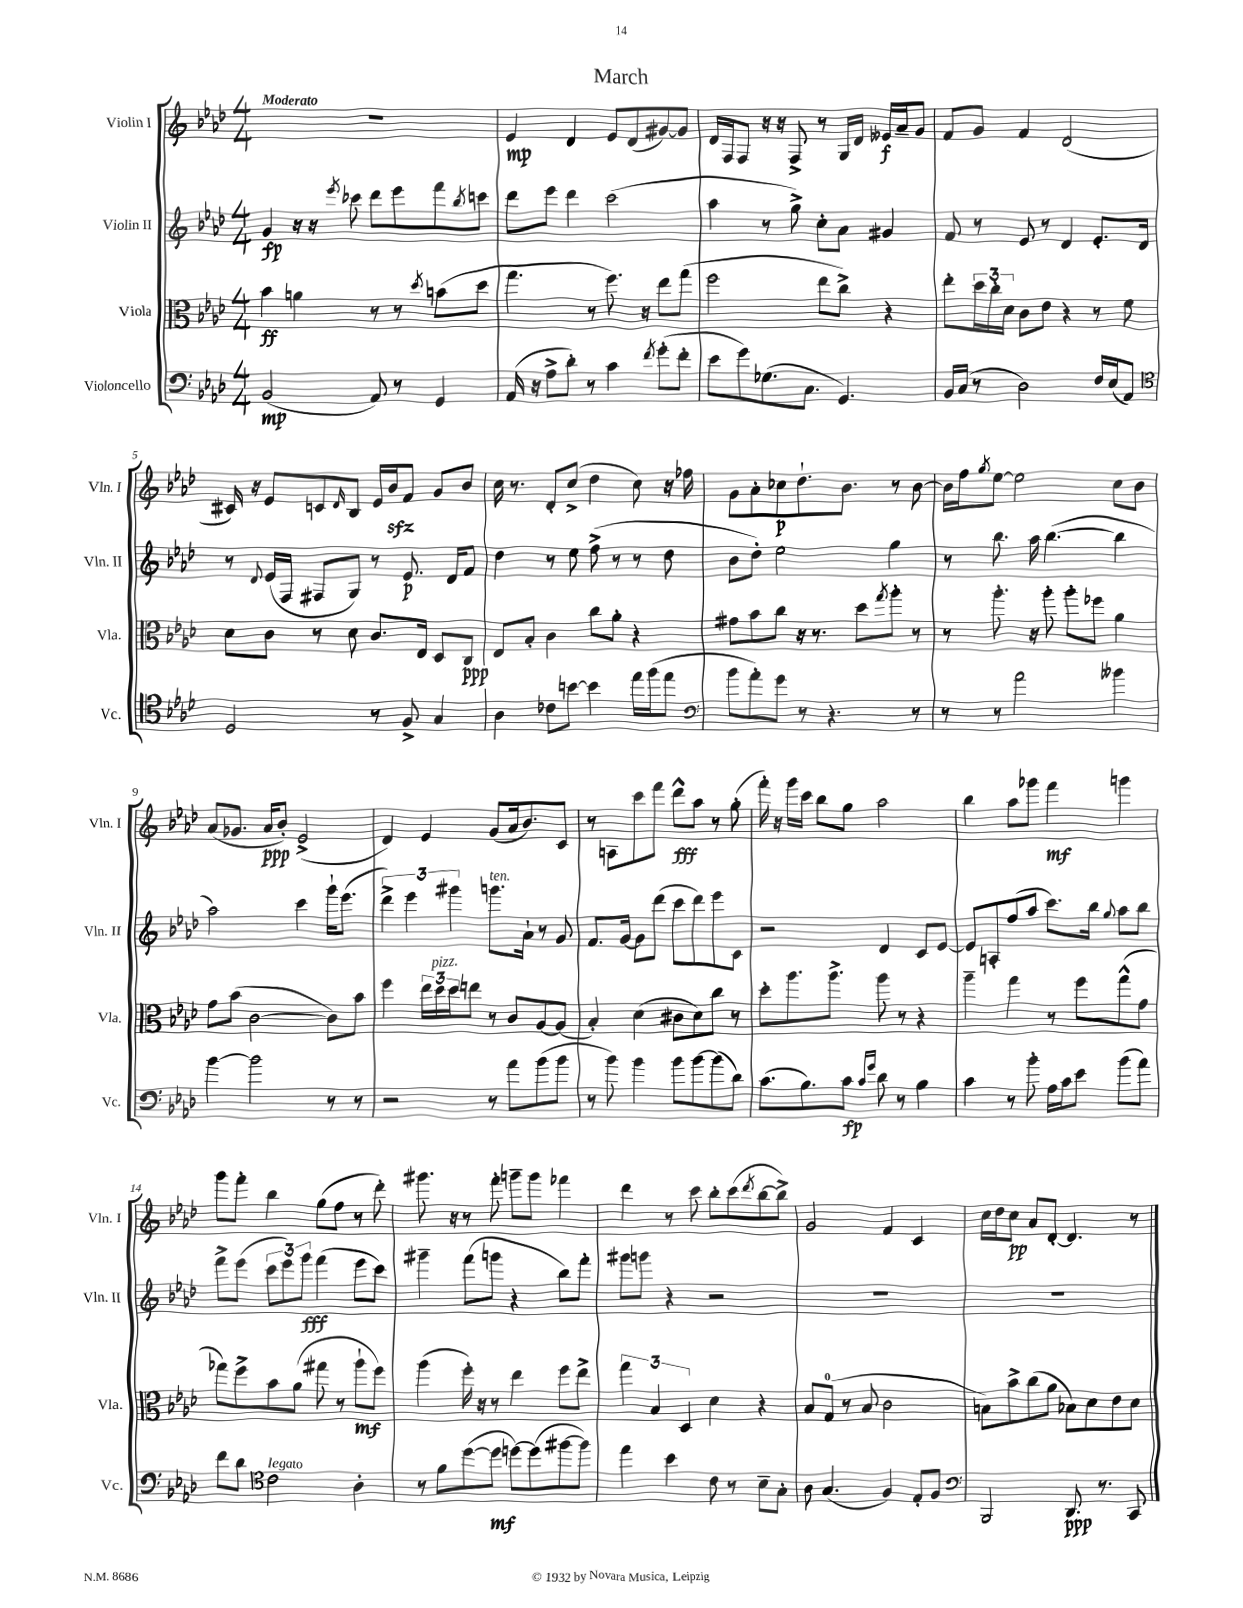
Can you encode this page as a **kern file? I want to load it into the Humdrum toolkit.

**kern	**dynam	**kern	**dynam	**kern	**dynam	**kern	**dynam
*part4	*part4	*part3	*part3	*part2	*part2	*part1	*part1
*staff4	*staff4	*staff3	*staff3	*staff2	*staff2	*staff1	*staff1
*I"Violoncello	*	*I"Viola	*	*I"Violin II	*	*I"Violin I	*
*I'Vc.	*	*I'Vla.	*	*I'Vln. II	*	*I'Vln. I	*
*clefF4	*	*clefC3	*	*clefG2	*	*clefG2	*
*k[b-e-a-d-]	*	*k[b-e-a-d-]	*	*k[b-e-a-d-]	*	*k[b-e-a-d-]	*
*M4/4	*	*M4/4	*	*M4/4	*	*M4/4	*
=1	=1	=1	=1	=1	=1	=1	=1
!	!	!	!	!	!	!LO:TX:a:B:t=Moderato	!
(2BB-/	mp	4b-\	ff	4g/	fp	1r	.
.	.	4an\	.	16r	.	.	.
.	.	.	.	16r	.	.	.
.	.	.	.	8qeee-/	.	.	.
.	.	.	.	8ccc-X\	.	.	.
8AA-/)	.	8r	.	8ddd-\L	.	.	.
8r	.	8r	.	8eee-\	.	.	.
.	.	8qdd-/	.	.	.	.	.
4GG/	.	(8bn\L	.	8fff\	.	.	.
.	.	.	.	8qbb-/	.	.	.
.	.	8dd-\J	.	8cccn\J	.	.	.
=2	=2	=2	=2	=2	=2	=2	=2
(16AA-/	.	4.gg\	.	8ddd-\L	.	4e-/	mp
16r	.	.	.	.	.	.	.
8A-^\L	.	.	.	8eee-\J	.	.	.
8d-'\J)	.	.	.	4ddd-\	.	4d-/	.
8r	.	8r	.	.	.	.	.
4c\	.	8.ff\)	.	(2ccc\	.	8e-/L	.
.	.	.	.	.	.	(8d-/	.
.	.	16r	.	.	.	.	.
8qf/	.	.	.	.	.	.	.
(8g'\L	.	8ee-\L	.	.	.	[8g#X/)	.
8f'\J	.	(8gg\J	.	.	.	8g#/J]	.
=3	=3	=3	=3	=3	=3	=3	=3
8e-\L	.	2ff\	.	4aa-\	.	16d-/LL	.
.	.	.	.	.	.	16F/J	.
8g\)	.	.	.	.	.	8F/J	.
(8.G-X\	.	.	.	8r	.	16r	.
.	.	.	.	.	.	16r	.
.	.	.	.	8gg^\)	.	8F^/	.
8.C\J	.	.	.	.	.	.	.
.	.	8ee-\L	.	8cc'\L	.	8r	.
4.GG/)	.	8cc^\J)	.	8a-\J	.	16G/LL	.
.	.	.	.	.	.	16d-/JJ	.
.	.	4r	.	4g#X/	.	16e--X/LL	f
.	.	.	.	.	.	16a-~/J	.
.	.	.	.	.	.	8g/J	.
=4	=4	=4	=4	=4	=4	=4	=4
16BB-/LL	.	8ee-'\L	.	8f/	.	8f/L	.
(16C/JJ	.	.	.	.	.	.	.
8r	.	24dd-\L	.	8r	.	8g/J	.
.	.	24cc'\	.	.	.	.	.
.	.	24d-\JJ	.	.	.	.	.
2D-\)	.	8c\L	.	8e-/	.	4f/	.
.	.	8e-\J	.	8r	.	.	.
.	.	4r	.	4d-/	.	(2d-/	.
16F/LL	.	8r	.	8.e-'/L	.	.	.
(16E-/J	.	.	.	.	.	.	.
8AA-/J)	.	8f\	.	.	.	.	.
.	.	.	.	16d-/Jk	.	.	.
!!LO:LB:g=z
=5	=5	=5	=5	=5	=5	=5	=5
*clefC4	*	*	*	*	*	*	*
2D-/	.	8d-\L	.	8r	.	16c#X/)	.
.	.	.	.	.	.	16r	.
.	.	.	.	8qqd-/	.	.	.
.	.	8c\J	.	(16e-/LL	.	8e-/L	.
.	.	.	.	16F/JJ	.	.	.
.	.	8r	.	8F#X/L	.	8cn/	.
.	.	.	.	.	.	16qqd-/	.
.	.	8d-\	.	8G/J)	.	8B-/J	.
8r	.	8.c/L	.	8r	.	16e-/LL	.
.	.	.	.	.	.	16b-zz/J	.
8F^/	.	.	.	8.e-/	p	8f/J	.
.	.	16E-/Jk	.	.	.	.	.
4G/	.	8D-/L	.	.	.	8g/L	.
.	.	.	.	16d-/KL	.	.	.
.	.	8C/J	ppp	8f/J	.	8b-/J	.
=6	=6	=6	=6	=6	=6	=6	=6
4A-\	.	8E-/L	.	4dd-\	.	16cc\	.
.	.	.	.	.	.	8.r	.
.	.	8B-'/J	.	.	.	.	.
8c-X\L	.	4c\	.	8r	.	8d-'/L	.
[8bn\J	.	.	.	8ee-\	.	(8cc^/J	.
4b\]	.	8cc\L	.	(8ff^\	.	4dd-\	.
.	.	8a-'\J	.	8r	.	.	.
16ee-\LL	.	4r	.	8r	.	8cc\)	.
(16ff\J	.	.	.	.	.	.	.
8ee-\J	.	.	.	8dd-\	.	16r	.
.	.	.	.	.	.	16ff-X\	.
=7	=7	=7	=7	=7	=7	=7	=7
*clefF4	*	*	*	*	*	*	*
8b-\L	.	8g#X\L	.	8b-\L	.	8g\L	.
8a-'\)	.	8b-\	.	8dd-'\J)	.	8a-'\	.
8g\J	.	8cc\J	.	2ee-\	.	8cc-X\	p
8r	.	16r	.	.	.	8.dd-`\	.
.	.	8.r	.	.	.	.	.
4.r	.	.	.	.	.	.	.
.	.	.	.	.	.	8.b-\J	.
.	.	8dd-\L	.	.	.	.	.
.	.	8qgg/	.	.	.	.	.
.	.	8aa-'\J	.	4gg\	.	8r	.
8r	.	8r	.	.	.	[8b-\	.
=8	=8	=8	=8	=8	=8	=8	=8
8r	.	8r	.	8r	.	16b-\LL]	.
.	.	.	.	.	.	16ff\J	.
.	.	.	.	.	.	8qgg/	.
8r	.	8.aa-'\	.	8.bb-\	.	[8ee-\J	.
2a-\	.	.	.	.	.	2ee-\]	.
.	.	16r	.	16aa-\	.	.	.
.	.	8aa-'\	.	([4.bb-\	.	.	.
.	.	8aa-'\L	.	.	.	.	.
.	.	8ff-X\J	.	.	.	.	.
4b--X\	.	4a-\	.	4bb-\]	.	8cc\L	.
.	.	.	.	.	.	8b-\J	.
!!LO:LB:g=z
=9	=9	=9	=9	=9	=9	=9	=9
[4b-\	.	8g\L	.	2aa-\)	.	(8a-/L	.
.	.	(8b-\J	.	.	.	8.g-X/J	.
2b-\]	.	[2c\	.	.	.	.	.
.	.	.	.	.	.	16a-/KL	ppp
.	.	.	.	.	.	8b-'/J)	.
.	.	.	.	4ccc\	.	(2e-^/	.
8r	.	8c\L])	.	16ggg`\KL	.	.	.
.	.	.	.	(8.eee-\J	.	.	.
8r	.	8b-\J	.	.	.	.	.
=10	=10	=10	=10	=10	=10	=10	=10
2r	.	4ff\	.	6ddd-^\)	.	4d-/)	.
.	.	.	.	6eee-\	.	.	.
.	.	24ee-\LL	.	.	.	4e-/	.
!	!	!LO:TX:a:i:t=pizz.	!	!	!	!	!
.	.	24dd-\	.	.	.	.	.
.	.	24dd-\J	.	6ggg#X\	.	.	.
.	.	8een\J	.	.	.	.	.
!	!	!	!	!LO:TX:a:i:t=ten.	!	!	!
8r	.	8r	.	8.gggn\L	.	(8g/L	.
8a-\L	.	8c/L	.	.	.	16a-/k	.
.	.	.	.	16a-`\Jk	.	8.b-/)	.
(8b-\	.	[8A-/	.	8r	.	.	.
8b-\J	.	(8A-/J]	.	8g/	.	8c/J	.
=11	=11	=11	=11	=11	=11	=11	=11
8r	.	4B-'/)	.	8.f/L	.	8r	.
8b-\)	.	.	.	.	.	8An\L	.
.	.	.	.	[16g/Jk	.	.	.
4b-\	.	(4d-\	.	8g\L]	.	8ccc\	.
.	.	.	.	(8ddd-\J	.	8fff\J	.
8b-\L	.	8c#X\L	.	8ccc\L	.	8ddd-^^\L	fff
[8b-\	.	8d-\)	.	8ddd-\)	.	8aa-\J	.
(8b-\]	.	8cc\J	.	8eee-\	.	8r	.
8d-\J)	.	8r	.	8c\J	.	(8gg'\	.
=12	=12	=12	=12	=12	=12	=12	=12
(8.c\L	.	8dd-'\L	.	2r	.	16fff'\)	.
.	.	.	.	.	.	16r	.
.	.	8.aa-\	.	.	.	16ggg\LL	.
8.B-\)	.	.	.	.	.	16ccc\JJ	.
.	.	.	.	.	.	8bb-\L	.
.	.	8.aa-^\J	.	.	.	.	.
8c\J	fp	.	.	.	.	8gg\J	.
16qqc/LL	.	.	.	.	.	.	.
16qqg/JJ	.	.	.	.	.	.	.
8d-\	.	8aa-\	.	4d-/	.	2aa-\	.
8r	.	8r	.	.	.	.	.
4B-\	.	4r	.	8c/L	.	.	.
.	.	.	.	[8e-/J	.	.	.
=13	=13	=13	=13	=13	=13	=13	=13
4c\	.	4aa-~\	.	8e-/L]	.	4bb-\	.
.	.	.	.	8An'/	.	.	.
8r	.	4gg\	.	(8ff/	.	8aa-\L	.
8b-'\	.	.	.	8aa-/J	.	8ggg-X\J	.
16A-\LL	.	8r	.	8.ccc\L)	.	4fff\	mf
16c\J	.	.	.	.	.	.	.
8e-\J	.	8ff\L	.	.	.	.	.
.	.	.	.	16bb-\Jk	.	.	.
.	.	.	.	8qqgg/	.	.	.
(8b-\L	.	(8gg^^\	.	8aa-\L	.	4gggn\	.
8a-\J)	.	8g\J	.	8bb-\J	.	.	.
!!LO:LB:g=z
=14	=14	=14	=14	=14	=14	=14	=14
8f\L	.	8gg-X\L)	.	8fff^\L	.	8ggg\L	.
8d-\J	.	8ff^\	.	(8eee-\J	.	8fff'\J	.
*clefC4	*	*	*	*	*	*	*
!LO:TX:a:i:t=legato	!	!	!	!	!	!	!
2c\	.	8b-\	.	12ccc\L	.	4bb-\	.
.	.	.	.	12eee-\)	.	.	.
.	.	(8a-\J	.	.	.	.	.
.	.	.	.	12ggg\J	fff	.	.
.	.	8gg#X\	.	(4fff\	.	(8gg\L	.
.	.	8r	.	.	.	8ff\J	.
4A-'\	.	8aa-`\L	mf	8eee-\L	.	8r	.
.	.	8ff\J)	.	8ccc\J)	.	8ddd-'\)	.
=15	=15	=15	=15	=15	=15	=15	=15
8r	.	(4aa-\	.	4ggg#X~\	.	8.ggg#X\	.
8f\L	.	.	.	.	.	.	.
.	.	.	.	.	.	16r	.
([8dd-\	.	16ff'\)	.	(8fff\L	.	8r	.
.	.	16r	.	.	.	.	.
8dd-\J]	mf	8r	.	8gggn\J	.	8fff'\	.
[8ddn\L)	.	4ee-\	.	4r	.	8gggn~\L	.
(8dd\]	.	.	.	.	.	8ggg\J	.
[8ff#X\	.	8ff\L	.	8bb-\L)	.	4fff-X\	.
8ff#\J])	.	8ee-^\J	.	8fff'\J	.	.	.
=16	=16	=16	=16	=16	=16	=16	=16
4ee-\	.	6gg\	.	8ggg#X\L	.	4ddd-\	.
.	.	.	.	8gggn\J	.	.	.
.	.	6B-/	.	.	.	.	.
4b-\	.	.	.	4r	.	8r	.
.	.	6D-/	.	.	.	.	.
.	.	.	.	.	.	8ccc\	.
8c\	.	4d-\	.	2r	.	8bb-'\L	.
8r	.	.	.	.	.	(8ccc\	.
.	.	.	.	.	.	8qddd-/	.
8B-~\L	.	4r	.	.	.	[8bb-\	.
8G'\J	.	.	.	.	.	8bb-^\J])	.
=17	=17	=17	=17	=17	=17	=17	=17
8A-\	.	8B-/L	.	1r	.	2g/	.
(4.G/	.	(8G/J	.	.	.	.	.
.	.	8r	.	.	.	.	.
.	.	8B-/	.	.	.	.	.
4F/)	.	2c\	.	.	.	4f/	.
8E-'/L	.	.	.	.	.	4c/	.
8F/J	.	.	.	.	.	.	.
=18	=18	=18	=18	=18	=18	=18	=18
*clefF4	*	*	*	*	*	*	*
2BBB-/	.	8Bn\L)	.	1r	.	16cc\LL	.
.	.	.	.	.	.	16dd-\J	.
.	.	8b-^\	.	.	.	8cc\J	pp
.	.	(8cc\	.	.	.	8a-/L	.
.	.	8a-\J	.	.	.	[8d-'/J	.
8.DD-/	ppp	8B-X\L)	.	.	.	4.d-/]	.
.	.	8d-\	.	.	.	.	.
8.r	.	.	.	.	.	.	.
.	.	8e-\	.	.	.	.	.
8CC/	.	8d-\J	.	.	.	8r	.
==	==	==	==	==	==	==	==
*-	*-	*-	*-	*-	*-	*-	*-
